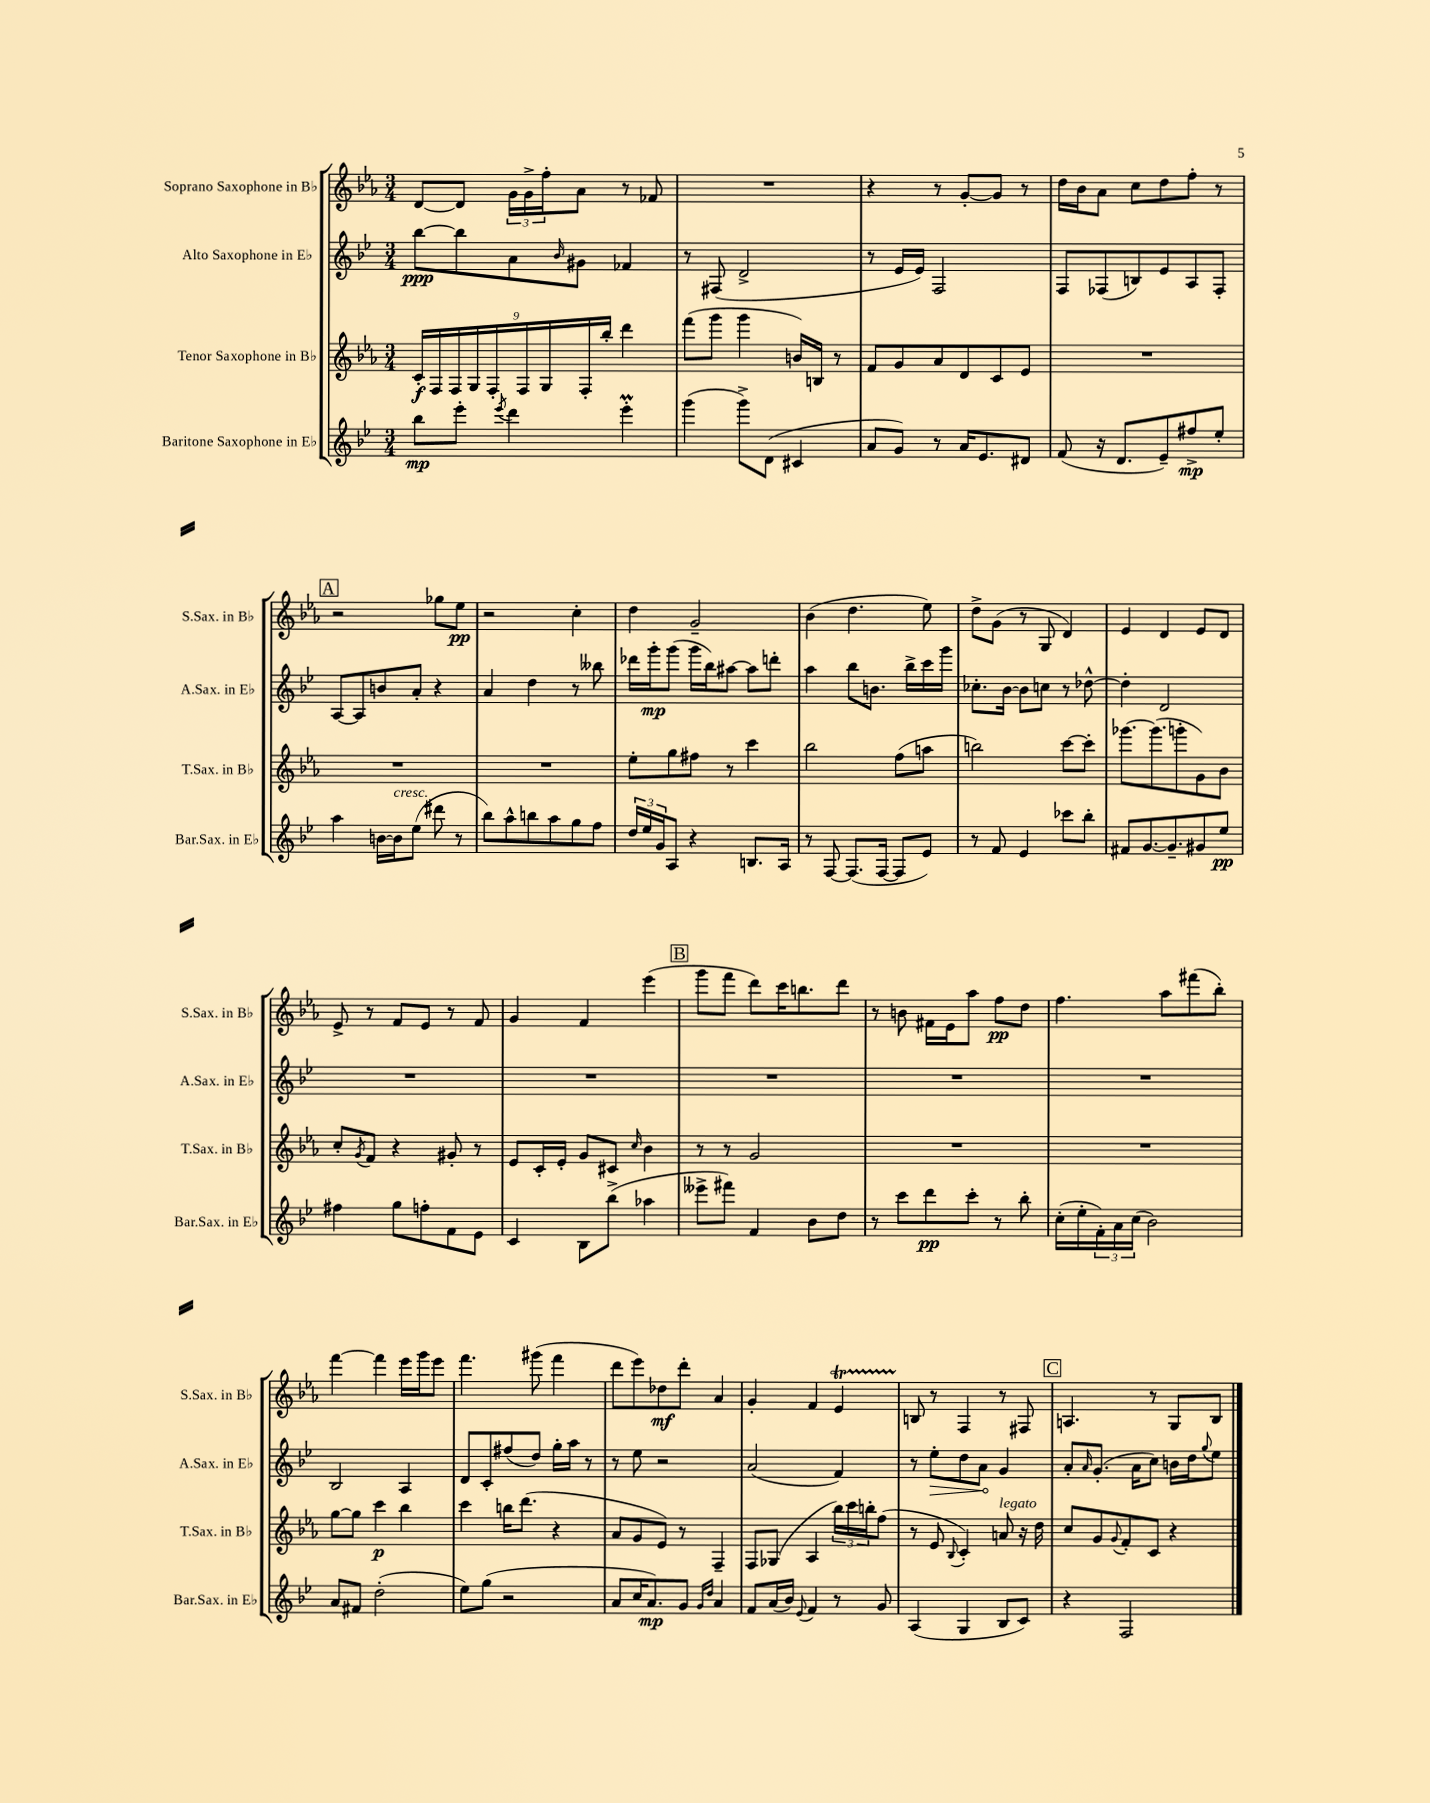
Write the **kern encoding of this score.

**kern	**kern	**kern	**kern
*staff4	*staff3	*staff2	*staff1
*clefG2	*clefG2	*clefG2	*clefG2
*k[b-e-]	*k[b-e-a-]	*k[b-e-]	*k[b-e-a-]
*M3/4	*M3/4	*M3/4	*M3/4
8bb-\L	18c'/LL	[8bb-\L	[8d/L
.	18F/	.	.
.	18F/	.	.
8eee-'\J	.	8bb-\]	8d/]J
.	18G/	.	.
.	18F'/	.	.
8qeee-/	.	.	.
4ddd\	.	8a\	24g\LL
.	18F/	.	.
.	.	.	24g^\
.	18G/	.	24ff'\J
.	.	16qqb-/	.
.	.	8g#\J	8a-\J
.	18F'/	.	.
.	18bb-'/JJ	.	.
4eee-'\	4ddd\	4f-/	8r
.	.	.	8f-/
=	=	=	=
(4ggg\	(8fff\L	8r	2.r
.	8ggg\J	(8F#/	.
8ggg^\L)	4ggg\	2d^/	.
(8d\J	.	.	.
4c#/	16b/LL)	.	.
.	16B/JJ	.	.
.	8r	.	.
=	=	=	=
8a/L	8f/L	8r	4r
8g/J)	8g/	16e-/LL	.
.	.	16e-/JJ)	.
8r	8a-/	2F/	8r
16a/LK	8d/	.	[8g'/L
8.e-/	.	.	.
.	8c/	.	8g/]J
8d#/J	8e-/J	.	8r
=	=	=	=
(8f/	2.r	8F/L	16dd\LL
.	.	.	16b-\J
16r	.	(8F-/	8a-\J
8.d/L	.	.	.
.	.	8B/)	8cc\L
8e-~/)	.	8e-/	8dd\
8ff#^/	.	8A/	8ff'\J
8ee-'/J	.	8F-'/J	8r
=	=	=	=
4aa\	2.r	[8A/L	2r
.	.	8A/]	.
[16b\LL	.	8b/	.
16b\]J	.	.	.
(8ee-\J	.	8a'/J	.
8ddd#\	.	4r	8gg-\L
8r	.	.	8ee-\J
=	=	=	=
8bb-\L)	2.r	4a/	2r
8aa^^\	.	.	.
8bb\	.	4dd\	.
8aa\	.	.	.
8gg\	.	8r	4cc'\
8ff\J	.	8bb--\	.
=	=	=	=
24dd/LL	8ee-'\L	16ddd-\LL	4dd\
24ee-/	.	.	.
.	.	16ggg'\J	.
24g/J	.	.	.
8A/J	8gg\	(8ggg\J	.
4r	8ff#\J	16ggg\LL	2g~/
.	.	16bb-\J)	.
.	8r	[8aa#\J	.
8.B/L	4ccc\	8aa#\]L	.
.	.	8ddd'\J	.
16A/Jk	.	.	.
=	=	=	=
8r	2bb-\	4aa\	(4b-\
[8F/	.	.	.
(8.F/]L	.	8bb-\L	4.dd\
.	.	8.b\J	.
[16F/Jk	.	.	.
8F/]L	(8ff\L	.	.
.	.	16bb-^\LL	.
8e-/J)	8aa\J	16ccc\	8ee-\)
.	.	16ggg\JJ	.
=	=	=	=
8r	2bb\)	8.cc-'\L	8dd^\L
8f/	.	.	(8g\J
.	.	[16b-\Jk	.
4e-/	.	8b-\]L	8r
.	.	8cc\J	8G/
8ccc-\L	[8ccc\L	8r	4d/)
8bb-'\J	8ccc'\]J	[8dd-^^\	.
=	=	=	=
8f#/L	[8.ggg-\L	4dd-'\]	4e-/
[8.g/	.	.	.
.	(8.ggg-\]	.	.
.	.	2d/	4d/
8.g~/]	.	.	.
.	8ggg'\	.	.
8g#/	8g\)	.	8e-/L
8ee-/J	8b-\J	.	8d/J
=	=	=	=
4ff#\	8cc'/L	2.r	8e-^/
.	8qg/	.	.
.	8f/J	.	8r
8gg\L	4r	.	8f/L
8ff'\	.	.	8e-/J
8f\	8g#'/	.	8r
8e-\J	8r	.	8f/
=	=	=	=
4c/	8e-/L	2.r	4g/
.	16c'/L	.	.
.	16e-'/JJ	.	.
8B-\L	8g/L	.	4f/
(8bb-^\J	8c#/J	.	.
.	16qqcc/	.	.
4aa-\	4b-\	.	(4eee-\
=	=	=	=
8eee--^\L	8r	2.r	8ggg\L
8fff#\J)	8r	.	8fff\J
4f/	2g/	.	8ddd\L)
.	.	.	16ccc\K
.	.	.	8.bb\
8b-\L	.	.	.
8dd\J	.	.	8ddd\J
=	=	=	=
8r	2.r	2.r	8r
8ccc\L	.	.	8b\
8ddd\	.	.	16f#\LL
.	.	.	16e-\J
8ccc'\J	.	.	8aa-\J
8r	.	.	8ff\L
8bb-'\	.	.	8dd\J
=	=	=	=
(16cc'\LL	2.r	2.r	4.ff\
16ee-'\	.	.	.
24f'\)	.	.	.
24a\	.	.	.
(24cc\JJ	.	.	.
2b-\)	.	.	.
.	.	.	8aa-\L
.	.	.	(8fff#\
.	.	.	8bb-'\J)
=	=	=	=
8a/L	[8gg\L	2B-/	[4fff\
8f#/J	8gg\]J	.	.
(2dd'\	4ccc\	.	4fff\]
.	4bb-\	4A/	16eee-\LL
.	.	.	16ggg\J
.	.	.	8eee-\J
=	=	=	=
8ee-\L)	4ccc\	8d/L	4.fff\
(8gg\J	.	8c'/	.
2r	16bb\LK	(8ff#/	.
.	(8.ddd\J	.	.
.	.	8dd/J)	(8ggg#\
.	4r	16gg'\LL	4fff\
.	.	16aa\JJ	.
.	.	8r	.
=	=	=	=
8a/L	8a-/L	8r	8ddd\L
16cc/K	8g/	8ee-\	8eee-\)
8.a/)	.	.	.
.	8e-/J)	2r	8dd-\
8g/J	8r	.	8ddd'\J
16qqg/LL	.	.	.
16qqdd/JJ	.	.	.
4a/	4F~/	.	4a-/
=	=	=	=
8f/L	8F/L	(2a/	4g'/
(16a/L	(8G-/J	.	.
16b-/JJ)	.	.	.
8qqe-/	.	.	.
4f/	4A-/	.	4f/
8r	24bb-\LL)	4f/)	4e-/
.	24ccc\	.	.
.	24bb'\J	.	.
8g/	(8ff\J	.	.
=	=	=	=
(4A/	8r	8r	8B/
.	8e-/	8ee-'\L	8r
.	8qqB-/	.	.
4G/	4c'/)	8dd\	4F/
.	.	8a\J	.
8B-/L	8a/	4g/	8r
8c/J)	16r	.	8F#/
.	16dd\	.	.
=	=	=	=
4r	8cc/L	8a'/L	4.A/
.	.	16qqa/	.
.	8g/	(8.g'/J	.
.	8qqg/	.	.
2F/	8f'/	.	.
.	.	16a\LK	.
.	8c/J	8cc\J)	8r
.	4r	16b\LL	8G/L
.	.	16dd\J	.
.	.	8qqgg/	.
.	.	8ee-\J	8B-/J
==	==	==	==
*-	*-	*-	*-
